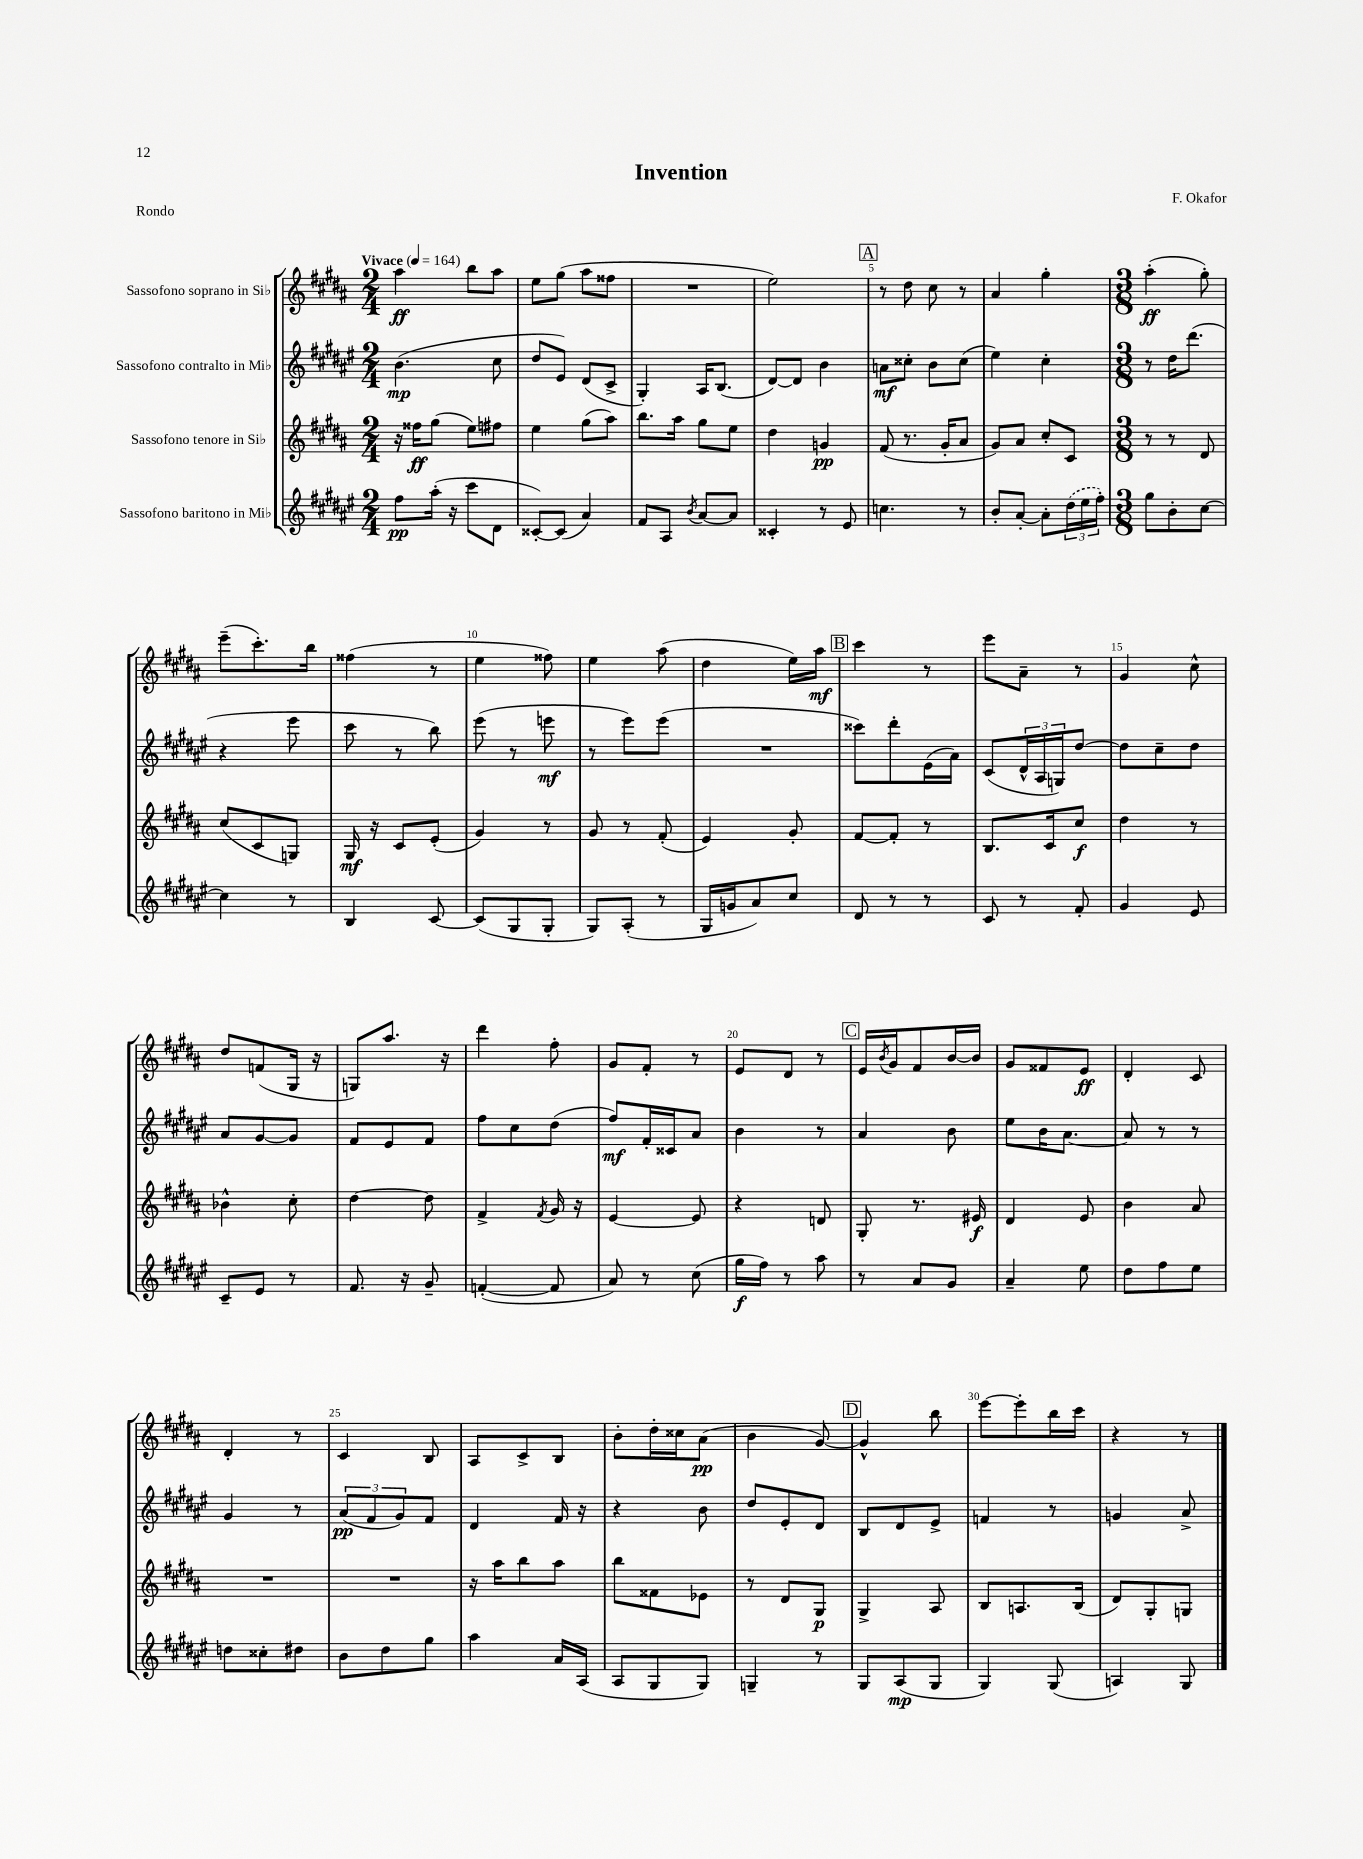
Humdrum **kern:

**kern	**kern	**kern	**kern
*staff4	*staff3	*staff2	*staff1
*clefG2	*clefG2	*clefG2	*clefG2
*k[f#c#g#d#a#e#]	*k[f#c#g#d#a#]	*k[f#c#g#d#a#e#]	*k[f#c#g#d#a#]
*M2/4	*M2/4	*M2/4	*M2/4
*MM164	*MM164	*MM164	*MM164
8ff#	16r	(4.b	4aa#
.	16ff##	.	.
(16aa#'	(8gg#	.	.
16r	.	.	.
8ccc#	8ee)	.	8bb
8d#	8ff#	8cc#	8aa#
=	=	=	=
[8c##')	4ee	8dd#	8ee
(8c##]	.	8e#)	(8gg#
4a#)	(8gg#	(8d#	8aa#
.	8aa#)	8c#^	8ff##
=	=	=	=
8f#	8.bb	4G#')	2r
8A#	.	.	.
.	16aa#	.	.
8qb	.	.	.
[8a#	8gg#	16A#	.
.	.	(8.B	.
8a#]	8ee	.	.
=	=	=	=
4c##'	4dd#	[8d#)	2ee)
.	.	8d#]	.
8r	4g	4b	.
8e#	.	.	.
=	=	=	=
4.cc	(8f#	8a	8r
.	8.r	8cc##'	8dd#
.	.	8b	8cc#
.	16g#'	.	.
8r	8a#	(8cc##	8r
=	=	=	=
8b'	8g#)	4ee#)	4a#
[8a#'	8a#	.	.
8a#']	8cc#'	4cc#'	4gg#'
(24dd#	8c#	.	.
24ee#	.	.	.
24ff#')	.	.	.
=	=	=	=
*M3/8	*M3/8	*M3/8	*M3/8
8gg#	8r	8r	(4aa#'
8b'	8r	16dd#	.
.	.	(8.ddd#	.
[8cc#	8d#	.	8gg#')
=	=	=	=
4cc#]	(8cc#	4r	(8eee~
.	8c#	.	8.ccc#')
8r	8G)	8eee#	.
.	.	.	16bb
=	=	=	=
4B	16G#	8ccc#	(4ff##
.	16r	.	.
.	8c#	8r	.
[8c#	(8e'	8bb)	8r
=	=	=	=
(8c#]	4g#)	(8eee#	4ee
8G#	.	8r	.
8G#'	8r	8eee	8ff##)
=	=	=	=
8G#)	8g#	8r	4ee
(8A#'	8r	8eee#)	.
8r	(8f#'	(8eee#	(8aa#
=	=	=	=
16G#	4e)	4.r	4dd#
16g	.	.	.
8a#)	.	.	.
8cc#	8g#'	.	16ee)
.	.	.	16aa#
=	=	=	=
8d#	[8f#	8ccc##)	4ccc#
8r	8f#']	8ddd#'	.
8r	8r	(16e#	8r
.	.	16a#)	.
=	=	=	=
8c#	8.B	(8c#	8eee
8r	.	24d#^^	8a#~
.	.	24A#	.
.	16c#	.	.
.	.	24G)	.
8f#'	8cc#	[8dd#	8r
=	=	=	=
4g#	4dd#	8dd#]	4g#
.	.	8cc#~	.
8e#	8r	8dd#	8cc#^^
=	=	=	=
8c#~	4b-^^	8a#	8dd#
8e#	.	[8g#	(8f
8r	8cc#'	8g#]	16G#
.	.	.	16r
=	=	=	=
8.f#	[4dd#	8f#	8G)
.	.	8e#	8.aa#
16r	.	.	.
8g#~	8dd#]	8f#	.
.	.	.	16r
=	=	=	=
([4f'	4f#^	8ff#	4ddd#
.	.	8cc#	.
.	8qf#	.	.
8f]	16g#	(8dd#	8ff#'
.	16r	.	.
=	=	=	=
8a#)	[4e	8ff#)	8g#
8r	.	16f#'	8f#'
.	.	16c##	.
(8cc#	8e]	8a#	8r
=	=	=	=
16gg#	4r	4b	8e
16ff#)	.	.	.
8r	.	.	8d#
8aa#	8d	8r	8r
=	=	=	=
8r	8G#'	4a#	16e
.	.	.	8qb
.	.	.	16g#
8a#	8.r	.	8f#
8g#	.	8b	[16b
.	16e#	.	16b]
=	=	=	=
4a#~	4d#	8ee#	8g#
.	.	16b	8f##
.	.	[8.a#	.
8ee#	8e	.	8e
=	=	=	=
8dd#	4b	8a#]	4d#'
8ff#	.	8r	.
8ee#	8a#	8r	8c#
=	=	=	=
8dd	4.r	4g#	4d#'
8cc##'	.	.	.
8dd#	.	8r	8r
=	=	=	=
8b	4.r	(12a#	4c#
.	.	12f#	.
8dd#	.	.	.
.	.	12g#)	.
8gg#	.	8f#	8B
=	=	=	=
4aa#	16r	4d#	8A#
.	16aa#	.	.
.	8bb	.	8c#^
16a#	8aa#	16f#	8B
(16A#	.	16r	.
=	=	=	=
8A#	8bb	4r	8b'
8G#	8f##	.	16dd#'
.	.	.	16cc##
8G#)	8e-	8b	(8a#
=	=	=	=
4G~	8r	8dd#	4b
.	8d#	8e#'	.
8r	8G#	8d#	[8g#)
=	=	=	=
8G#	4G#^	8B	4g#^^]
(8A#	.	8d#	.
8G#	8A#	8e#^	8bb
=	=	=	=
4G#)	8B	4f	[8eee
.	8.A	.	8eee']
(8G#	.	8r	16bb
.	(16B	.	16ccc#
=	=	=	=
4A)	8d#)	4g	4r
.	8G#'	.	.
8G#	8G	8a#^	8r
==	==	==	==
*-	*-	*-	*-
